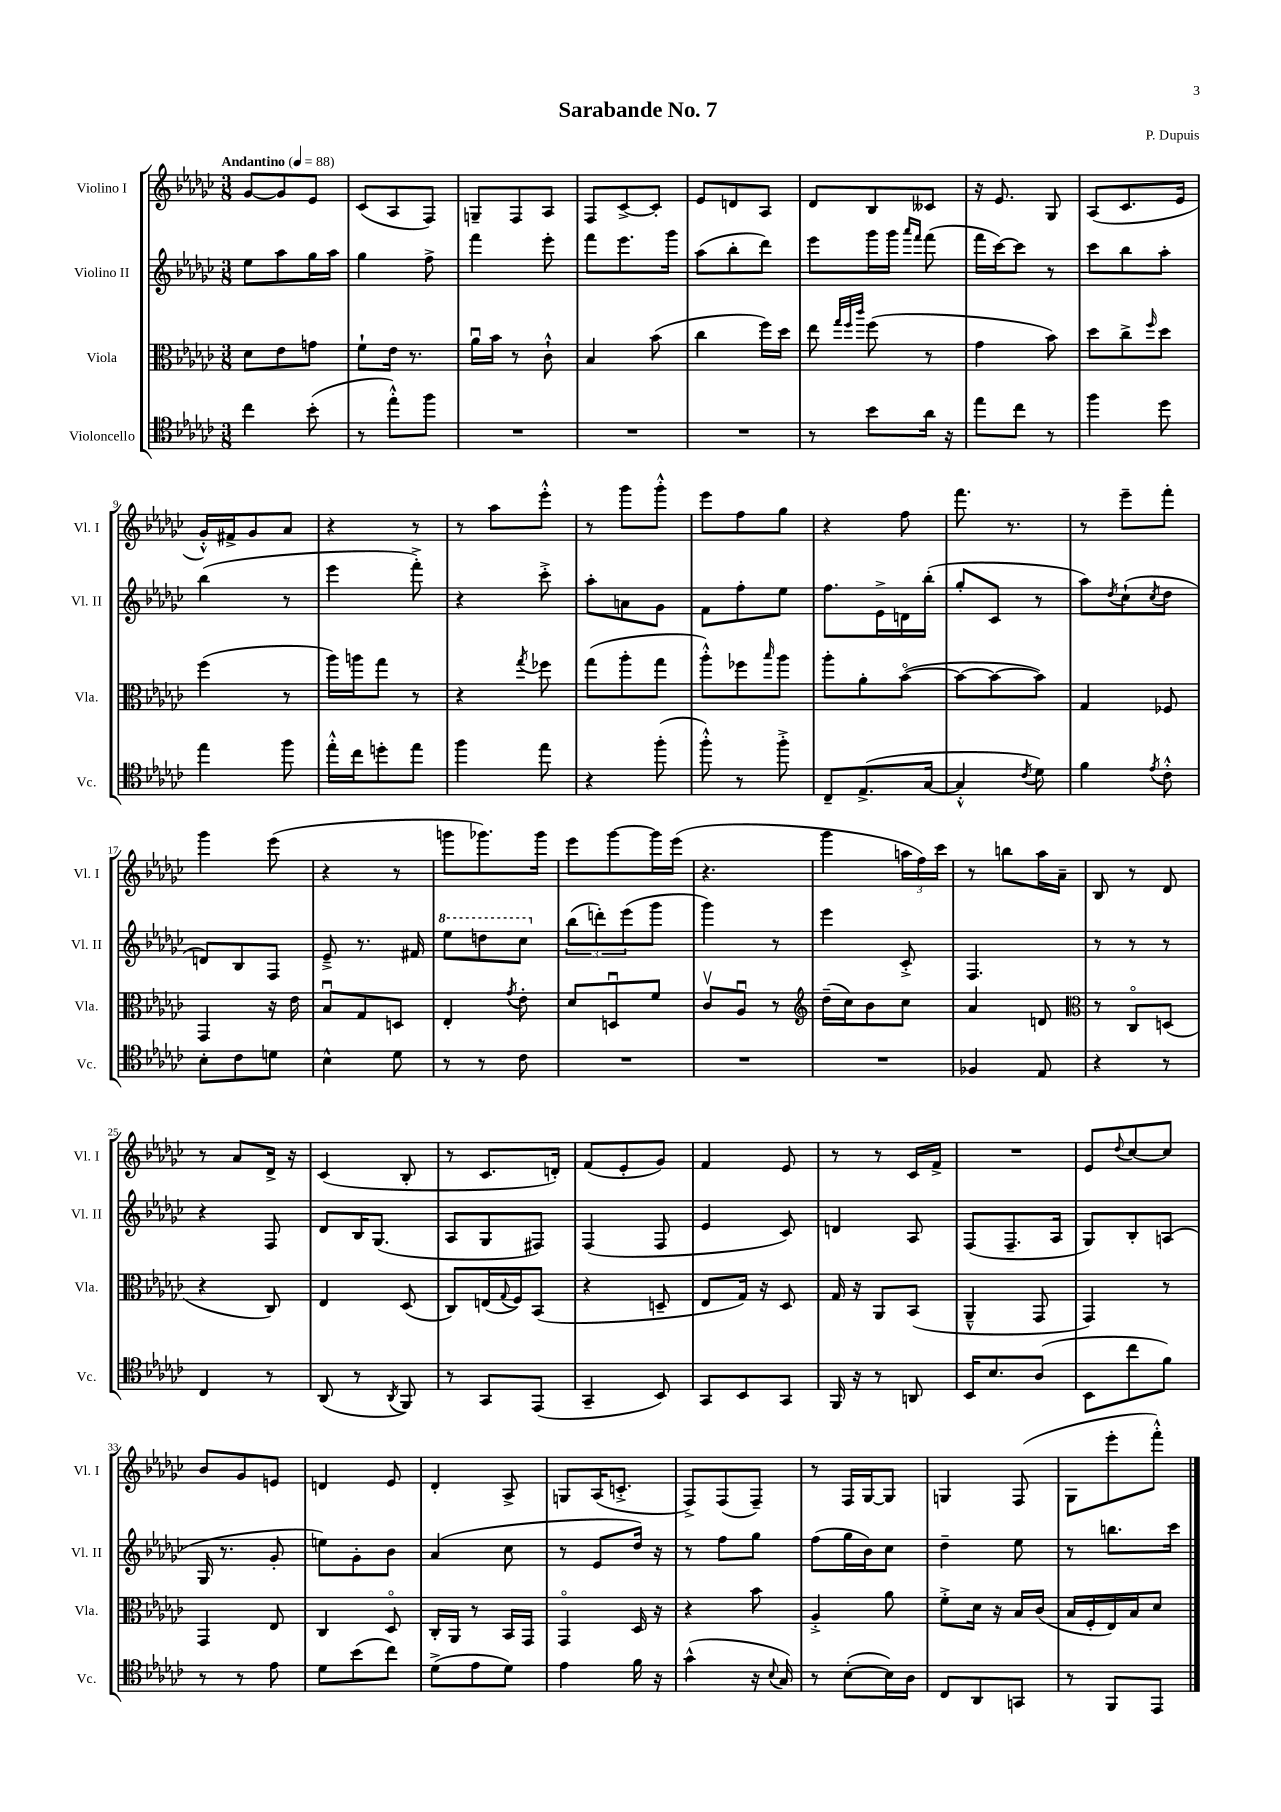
\header { title = "Sarabande No. 7" composer = "P. Dupuis" }
<<
\new StaffGroup <<
\new Staff = "s0" \with { instrumentName = "Violino I" shortInstrumentName = "Vl. I" } {
    \clef treble \key ges \major \numericTimeSignature \time 3/8 \tempo "Andantino" 4 = 88
    ges'8~ ges'8 ees'8 |
    ces'8( aes8 f8) |
    g8-- f8 aes8 |
    f8 ces'8~-> ces'8-. |
    ees'8 d'8 aes8 |
    des'8 bes8 ceses'8 |
    r16 ees'8. ges8 |
    aes8( ces'8. ees'16 |
    ges'16-.-^) fis'16-> ges'8 aes'8 |
    r4 r8 |
    r8 aes''8 ees'''8-.-^ |
    r8 ges'''8 ges'''8-.-^ |
    ees'''8 f''8 ges''8 |
    r4 f''8 |
    f'''8. r8. |
    r8 ees'''8-- f'''8-. |
    ges'''4 ees'''8( |
    r4 r8 |
    g'''8 ges'''8.) ges'''16 |
    ees'''8 ges'''8~ ges'''16 ees'''16( |
    r4. |
    ges'''4 \tuplet 3/2 { a''16 f''16) ces'''16 } |
    r8 b''8 aes''16 aes'16-- |
    bes8 r8 des'8 |
    r8 aes'8 des'16-> r16 |
    ces'4( bes8-. |
    r8 ces'8. d'16-.) |
    f'8( ees'8-. ges'8) |
    f'4 ees'8 |
    r8 r8 ces'16 f'16-> |
    R4. |
    ees'8 \appoggiatura { des''8 } ces''8~ ces''8 |
    bes'8 ges'8 e'8 |
    d'4 ees'8 |
    des'4-. aes8-> |
    g8 aes16( c'8.-.-> |
    f8->) f8( f8--) |
    r8 f16 ges16~ ges8 |
    g4 f8( |
    ges8 ees'''8-. f'''8-.-^) \bar "|." |
}
\new Staff = "s1" \with { instrumentName = "Violino II" shortInstrumentName = "Vl. II" } {
    \clef treble \key ges \major \numericTimeSignature \time 3/8
    ees''8 aes''8 ges''16 aes''16 |
    ges''4 f''8-> |
    f'''4 ees'''8-. |
    f'''8 ees'''8. ges'''16 |
    aes''8( bes''8-. des'''8) |
    ees'''8 ges'''16 ges'''16 \grace { aes'''16 f'''16 } f'''8( |
    f'''16 ces'''16~) ces'''8 r8 |
    ces'''8 bes''8 aes''8-. |
    bes''4( r8 |
    ees'''4 f'''8-.->) |
    r4 ces'''8-.-> |
    aes''8-. a'8 ges'8 |
    f'8 f''8-. ees''8 |
    f''8. ees'16-> d'16 bes''16-.( |
    ges''8-. ces'8 r8 |
    aes''8) \acciaccatura { des''8 } ces''8-!( \acciaccatura { ces''8 } des''8 |
    d'8) bes8 f8 |
    ees'8---> r8. fis'16 |
    \ottava #1 ees'''8 d'''8 ces'''8 \ottava #0 |
    \tuplet 3/2 { bes''8( d'''8-.) ees'''8( } ges'''8 |
    ges'''4) r8 |
    ees'''4 ces'8-.-> |
    f4. |
    r8 r8 r8 |
    r4 f8 |
    des'8 bes16 ges8.( |
    aes8 ges8 fis8) |
    f4( f8 |
    ees'4 ces'8) |
    d'4 aes8 |
    f8( f8.-- aes16 |
    ges8) bes8-. a8( |
    ges16 r8. ges'8-. |
    e''8) ges'8-. bes'8 |
    aes'4( ces''8 |
    r8 ees'8 des''16) r16 |
    r8 f''8 ges''8 |
    f''8( ges''16 bes'16) ces''8 |
    des''4-- ees''8 |
    r8 b''8. ces'''16 \bar "|." |
}
\new Staff = "s2" \with { instrumentName = "Viola" shortInstrumentName = "Vla." } {
    \clef alto \key ges \major \numericTimeSignature \time 3/8
    des'8 ees'8 g'8 |
    f'8-! ees'16 r8. |
    aes'16\downbow bes'16 r8 ces'8-!-^ |
    bes4 bes'8( |
    ces''4 f''16) des''16 |
    ees''8 \grace { ges''32 f''32 ces'''32 } f''8( r8 |
    ges'4 bes'8) |
    des''8 ces''8-> \grace { f''16 } des''8 |
    f''4( r8 |
    aes''16) a''16 ges''8 r8 |
    r4 \acciaccatura { ges''8 } fes''8 |
    ges''8( aes''8-. ges''8 |
    aes''8-.-^) fes''8 \grace { bes''16 } aes''8 |
    aes''8-. aes'8-. bes'8~\flageolet( |
    bes'8~ bes'8~ bes'8) |
    ges4 fes8 |
    ges,4 r16 ees'16 |
    bes8\downbow ges8 d8 |
    ees4-. \acciaccatura { ges'8 } ees'8-. |
    des'8 d8\downbow f'8 |
    ces'8\upbow aes8\downbow r8 |
    \clef treble des''16--( ces''16) bes'8 ces''8 |
    aes'4 d'8 |
    \clef alto r8 ces8\flageolet d8( |
    r4 ces8) |
    ees4 des8( |
    ces8) e16( \appoggiatura { ges8 } f16) bes,8( |
    r4 d8-- |
    ees8 ges16) r16 des8 |
    ges16 r16 aes,8 bes,8( |
    aes,4---^ ges,8 |
    ges,4) r8 |
    ges,4 ees8 |
    ces4 des8\flageolet |
    ces16-. aes,16 r8 bes,16 ges,16 |
    ges,4\flageolet des16 r16 |
    r4 bes'8 |
    aes4-.-> aes'8 |
    f'8-.-> des'16 r16 bes16 ces'16( |
    bes16 f16-. ees16) bes16 des'8 \bar "|." |
}
\new Staff = "s3" \with { instrumentName = "Violoncello" shortInstrumentName = "Vc." } {
    \clef tenor \key ges \major \numericTimeSignature \time 3/8
    ces''4 bes'8-.( |
    r8 ees''8-.-^) f''8 |
    R4. |
    R4. |
    R4. |
    r8 bes'8 aes'16 r16 |
    ees''8 ces''8 r8 |
    f''4 des''8 |
    ees''4 f''8 |
    ees''16-.-^ ces''16 d''8-. ees''8 |
    f''4 ees''8 |
    r4 f''8-.( |
    f''8-.-^) r8 f''8-.-> |
    ces8-- ees8.->( ges16~ |
    ges4-.-^ \acciaccatura { ces'8 } des'8) |
    f'4 \acciaccatura { ees'8 } ces'8-.-^ |
    bes8-. ces'8 d'8 |
    bes4-^ des'8 |
    r8 r8 ces'8 |
    R4. |
    R4. |
    R4. |
    fes4 ees8 |
    r4 r8 |
    ces4 r8 |
    aes,8( r8 \acciaccatura { aes,8 } f,8) |
    r8 ges,8 ees,8( |
    ges,4-- bes,8) |
    ges,8 bes,8 ges,8 |
    f,16 r16 r8 a,8 |
    bes,16 bes8. aes8( |
    bes,8 ces''8 f'8) |
    r8 r8 ees'8 |
    des'8 bes'8( ces''8) |
    des'8->( ees'8 des'8) |
    ees'4 f'16 r16 |
    ges'4-^( r16 \appoggiatura { bes8 } ges16) |
    r8 bes8~-.( bes16) aes16 |
    ces8 aes,8 g,8 |
    r8 f,8 ees,8 \bar "|." |
}
>>
>>
